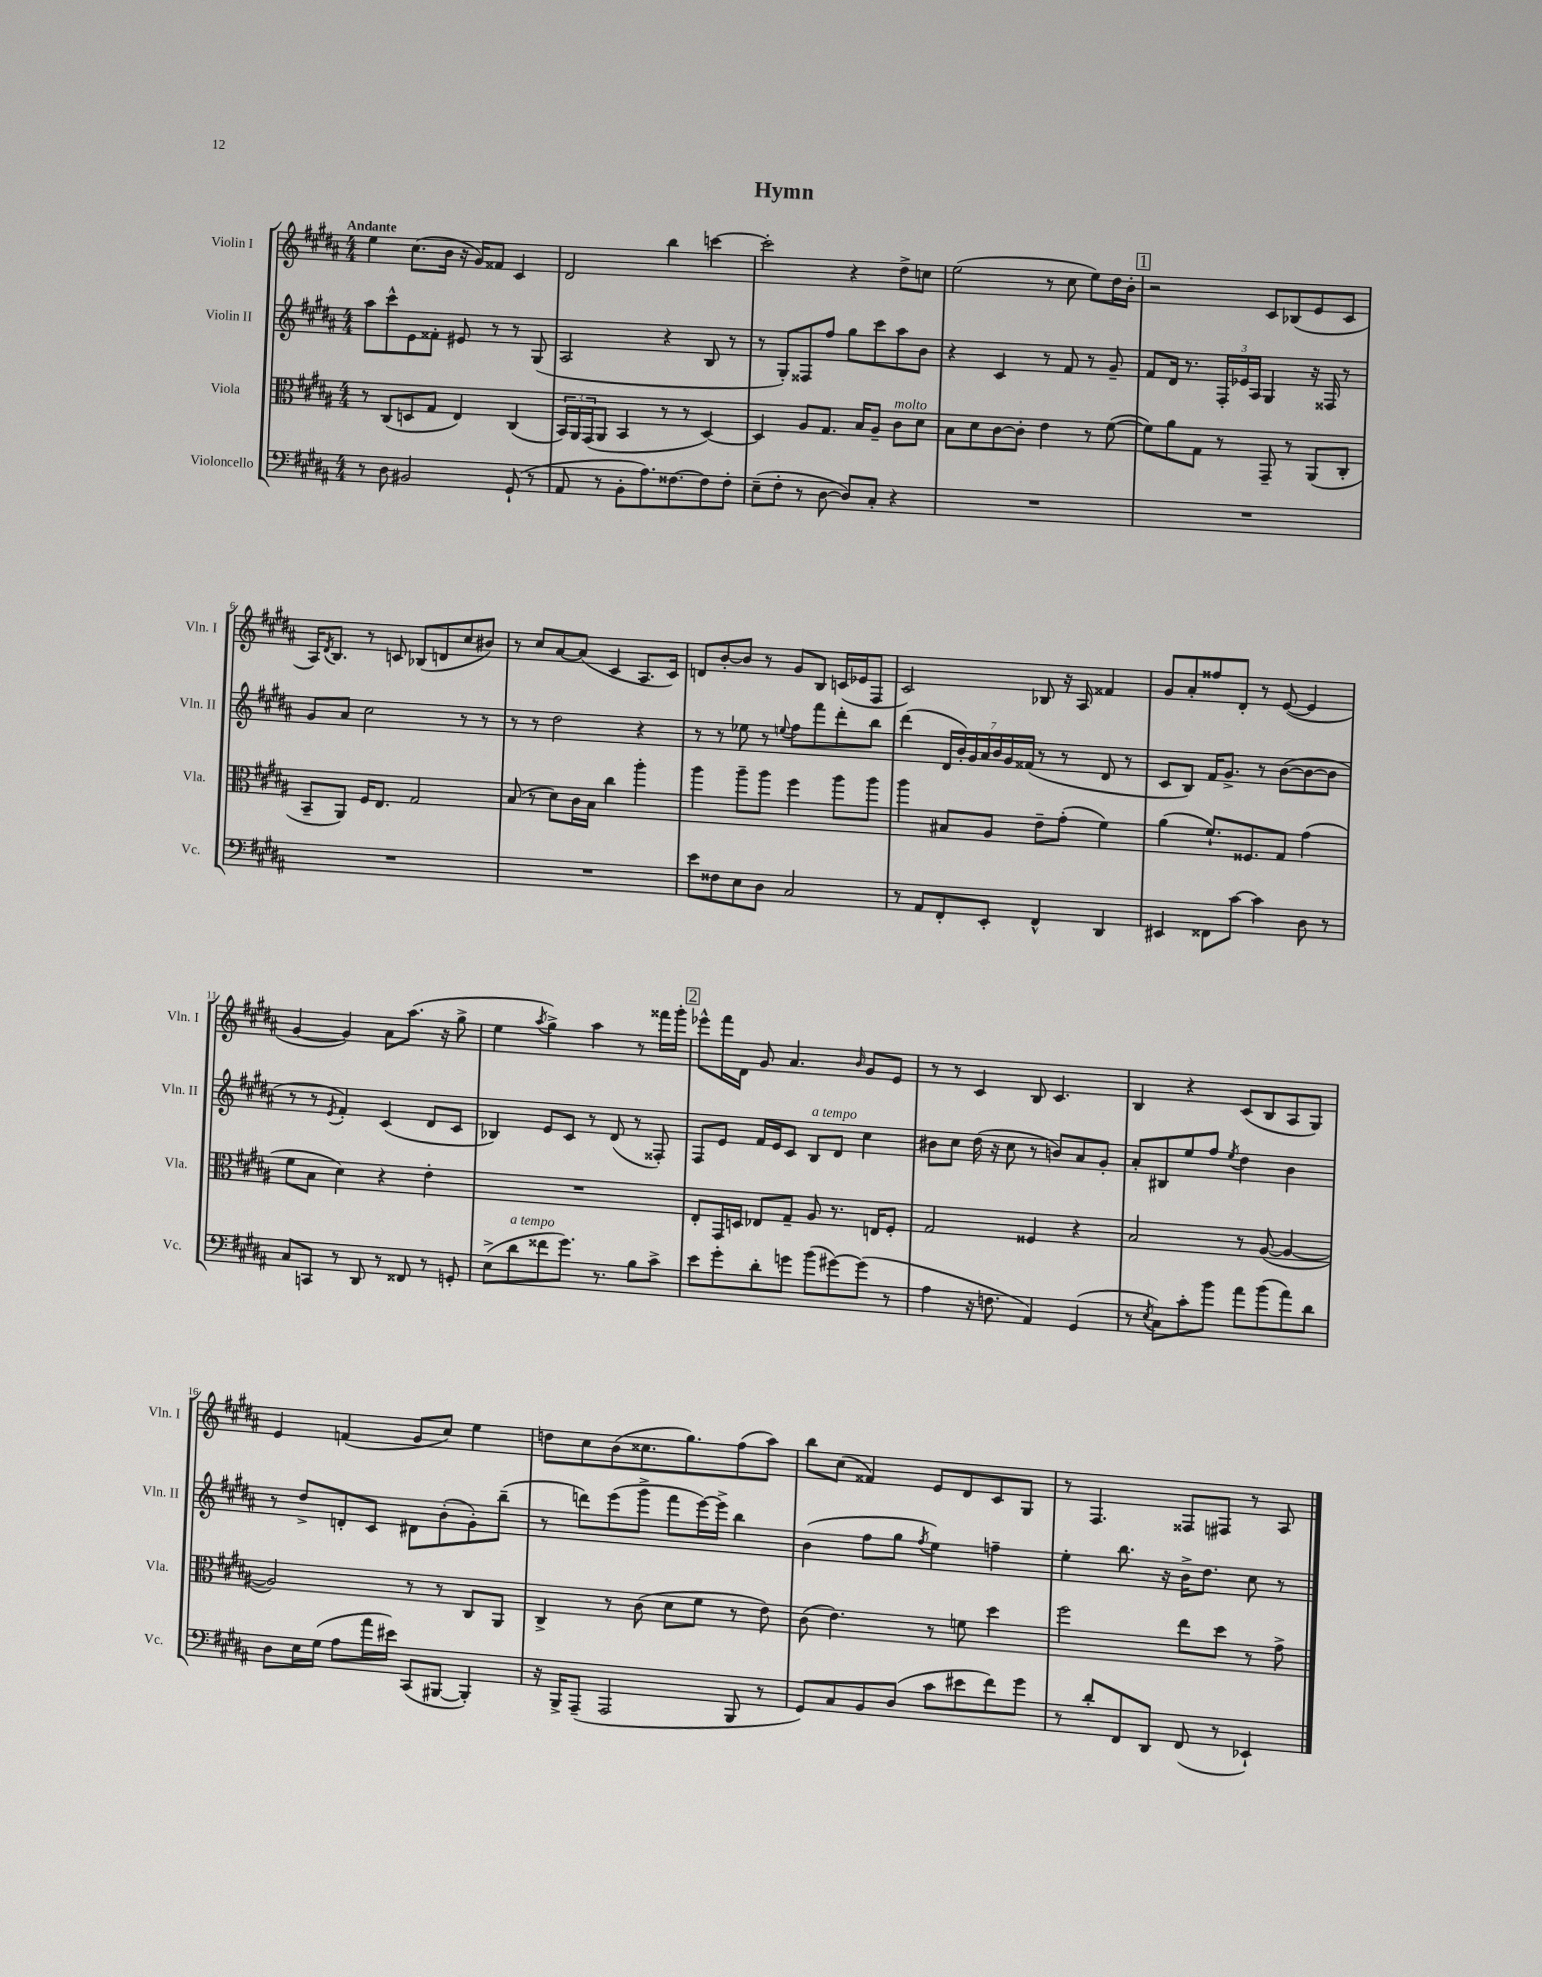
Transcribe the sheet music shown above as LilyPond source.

\header { title = "Hymn" }
<<
\new StaffGroup <<
\new Staff = "s0" \with { instrumentName = "Violin I" shortInstrumentName = "Vln. I" } {
    \clef treble \key b \major \numericTimeSignature \time 4/4 \tempo "Andante"
    e''4 cis''8.( b'16 r16 gis'16) fisis'8 cis'4 |
    dis'2 b''4 c'''4~ |
    c'''2-. r4 dis''8-> c''8 |
    e''2( r8 cis''8 e''8) dis''16 b'16-. |
    \mark \markup { \box "1" } r2 cis'8 bes8( e'8 cis'8 |
    ais16) \acciaccatura { dis'8 } b8. r8 c'8 bes8( d'8 cis''8 bis'8) |
    r8 cis''8 ais'8~ ais'8( cis'4 ais8. cis'16) |
    d'8 b'8~-. b'8 r8 gis'8 b8 c'16( ees'16 fis8 |
    cis'2) bes8 r16 ais16 fisis'4 |
    gis'8 ais'8-. fisis''8 dis'8-. r8 e'8~( e'4 |
    gis'4~ gis'4) ais'8 ais''8.( r16 gis''8-> |
    e''4 \acciaccatura { ais''8 } gis''4->) ais''4 r8 fisis'''16 gis'''16-. |
    \mark \markup { \box "2" } ees'''8-^ fis'''16 dis'16 gis'8 ais'4. \grace { b'16 } gis'8 e'8 |
    r8 r8 cis'4 b8 cis'4. |
    b4 r4 cis'8( b8 ais8 gis8) |
    e'4 f'4( gis'8 cis''8) e''4 |
    d''8 cis''8 b'8( cisis''8. gis''8.) fis''8( ais''8) |
    b''8 cis''8( fisis'4) e'8 dis'8 cis'8 gis8 |
    r8 fis4. fisis8 fis8 r8 ais8 \bar "|." |
}
\new Staff = "s1" \with { instrumentName = "Violin II" shortInstrumentName = "Vln. II" } {
    \clef treble \key b \major \numericTimeSignature \time 4/4
    ais''8 cis'''8-^ e'8 fisis'8-. eis'8 r8 r8 gis8( |
    ais2 r4 b8 r8 |
    r8 gis8-.) fisis8 fis''8 gis''8 cis'''8 ais''8 b'8 |
    r4 cis'4 r8 fis'8 r8 gis'8-- |
    \mark \markup { \box "1" } fis'8 dis'16 r8. \tuplet 3/2 { fis16-. ees'16 ais16 } gis4 r16 fisis16 r8 |
    gis'8 ais'8 cis''2 r8 r8 |
    r8 r8 dis''2 r4 |
    r8 r8 ees''8 r8 \appoggiatura { e''8 } fis''8 fis'''8 dis'''8-. b''8 |
    dis'''4( \tuplet 7/4 { dis'16 b'16-.) gis'16 ais'16 b'16 gis'16 fisis'16( } r8 r8 dis'8 r8 |
    cis'8 b8) fis'16 gis'8.-> r8 b'8~( b'8~ b'8 |
    r8 r8 \acciaccatura { e'8 } fis'4-.) cis'4( dis'8 cis'8 |
    bes4) e'8 cis'8 r8 dis'8( r8 fisis8-.) |
    \mark \markup { \box "2" } fis8 e'8 fis'16 e'16 cis'8 b8^\markup { \italic "a tempo" } dis'8 cis''4 |
    bis'8 cis''8 dis''16( r16 cis''8 r8 b'8) ais'8 gis'8-. |
    ais'8-. bis8 e''8 fis''8 \acciaccatura { e''8 } dis''4 b'4 |
    r8 dis''8-> d'8-. cis'8 dis'8 b'8-.( gis'8-.) b''8--( |
    r8 d'''8) e'''8( gis'''8-> fis'''8 e'''16~) e'''16-> b''4 |
    b'4( fis''8 gis''8 \acciaccatura { fis''8 } e''4) f''4-- |
    e''4-. b''8. r16 b'16-> dis''8. cis''8 r8 \bar "|." |
}
\new Staff = "s2" \with { instrumentName = "Viola" shortInstrumentName = "Vla." } {
    \clef alto \key b \major \numericTimeSignature \time 4/4
    r8 cis8( d8 gis8 e4) cis4( |
    \tuplet 3/2 { b,16) ais,16 gis,16( } ais,8 b,4 r8 r8 dis4~) |
    dis4 ais8 gis8. b16 ais8-- cis'8^\markup { \italic "molto" } dis'8 |
    b8 dis'8 cis'8~ cis'8-. e'4 r8 fis'8~( |
    \mark \markup { \box "1" } fis'8) ais'8 gis8 r8 gis,8-- r8 ais,8( cis8-. |
    b,8-- ais,8) fis16 e8. gis2 |
    b8( r8 dis'8) cis'16 b16 cis''4 ais''4-. |
    ais''4 ais''8-- ais''8 fis''4 ais''8 ais''8 |
    ais''4 bis8 ais8 e'8-- gis'8-.( fis'4) |
    ais'4( fis'8.-!) fisis8. gis8 gis'4( |
    fis'8 b8 dis'4) r4 e'4-. |
    R1 |
    \mark \markup { \box "2" } e8-. gis,16 d16 ees8 gis8-- ais8 r8. e16 fis8-. |
    gis2 fisis4 r4 |
    b2 r8 ais8~( ais4~ |
    ais2) r8 r8 cis8 ais,8 |
    cis4-> r8 cis'8( dis'8 fis'8 r8 e'8) |
    cis'8( e'4.) r8 f'8 dis''4 |
    fis''2 e''8 dis''8 r8 gis'8-> \bar "|." |
}
\new Staff = "s3" \with { instrumentName = "Violoncello" shortInstrumentName = "Vc." } {
    \clef bass \key b \major \numericTimeSignature \time 4/4
    r8 dis8 bis,2 gis,8-!( r8 |
    ais,8 r8 b,8-. ais8.) fisis8.~ fisis8 fisis8-. |
    e8--( fis8-. r8 dis8~ dis8) cis8-. r4 |
    R1 |
    \mark \markup { \box "1" } R1 |
    R1 |
    R1 |
    e'8 fisis8 e8 dis8 cis2 |
    r8 ais,8 fis,8-. e,8-. fis,4-^ dis,4 |
    eis,4 fisis,8 cis'8~ cis'4 dis8 r8 |
    cis8 c,8 r8 dis,8 r8 fisis,8 r8 g,8-. |
    e8->( dis'8^\markup { \italic "a tempo" } fisis'8 gis'8.) r8. b8 cis'8-> |
    \mark \markup { \box "2" } e'8 gis'8-. dis'8-. g'8 b'8( gis'8~) gis'8( r8 |
    ais4 r16 f8. ais,4) gis,4( |
    r8 \acciaccatura { e8 } cis8) cis'8-. b'8 ais'8 b'8( ais'8) dis'8 |
    dis8 e16 gis16( ais8 ais'16 eis'16) cis,8( bis,,8~ bis,,4-.) |
    r16 b,,16-> ais,,8--( ais,,2 b,,8 r8 |
    gis,8) cis8 b,8 dis8( cis'8 eis'8 fis'8) gis'8 |
    r8 dis'8-. fis,8 dis,8 fis,8( r8 ees,4-!) \bar "|." |
}
>>
>>
